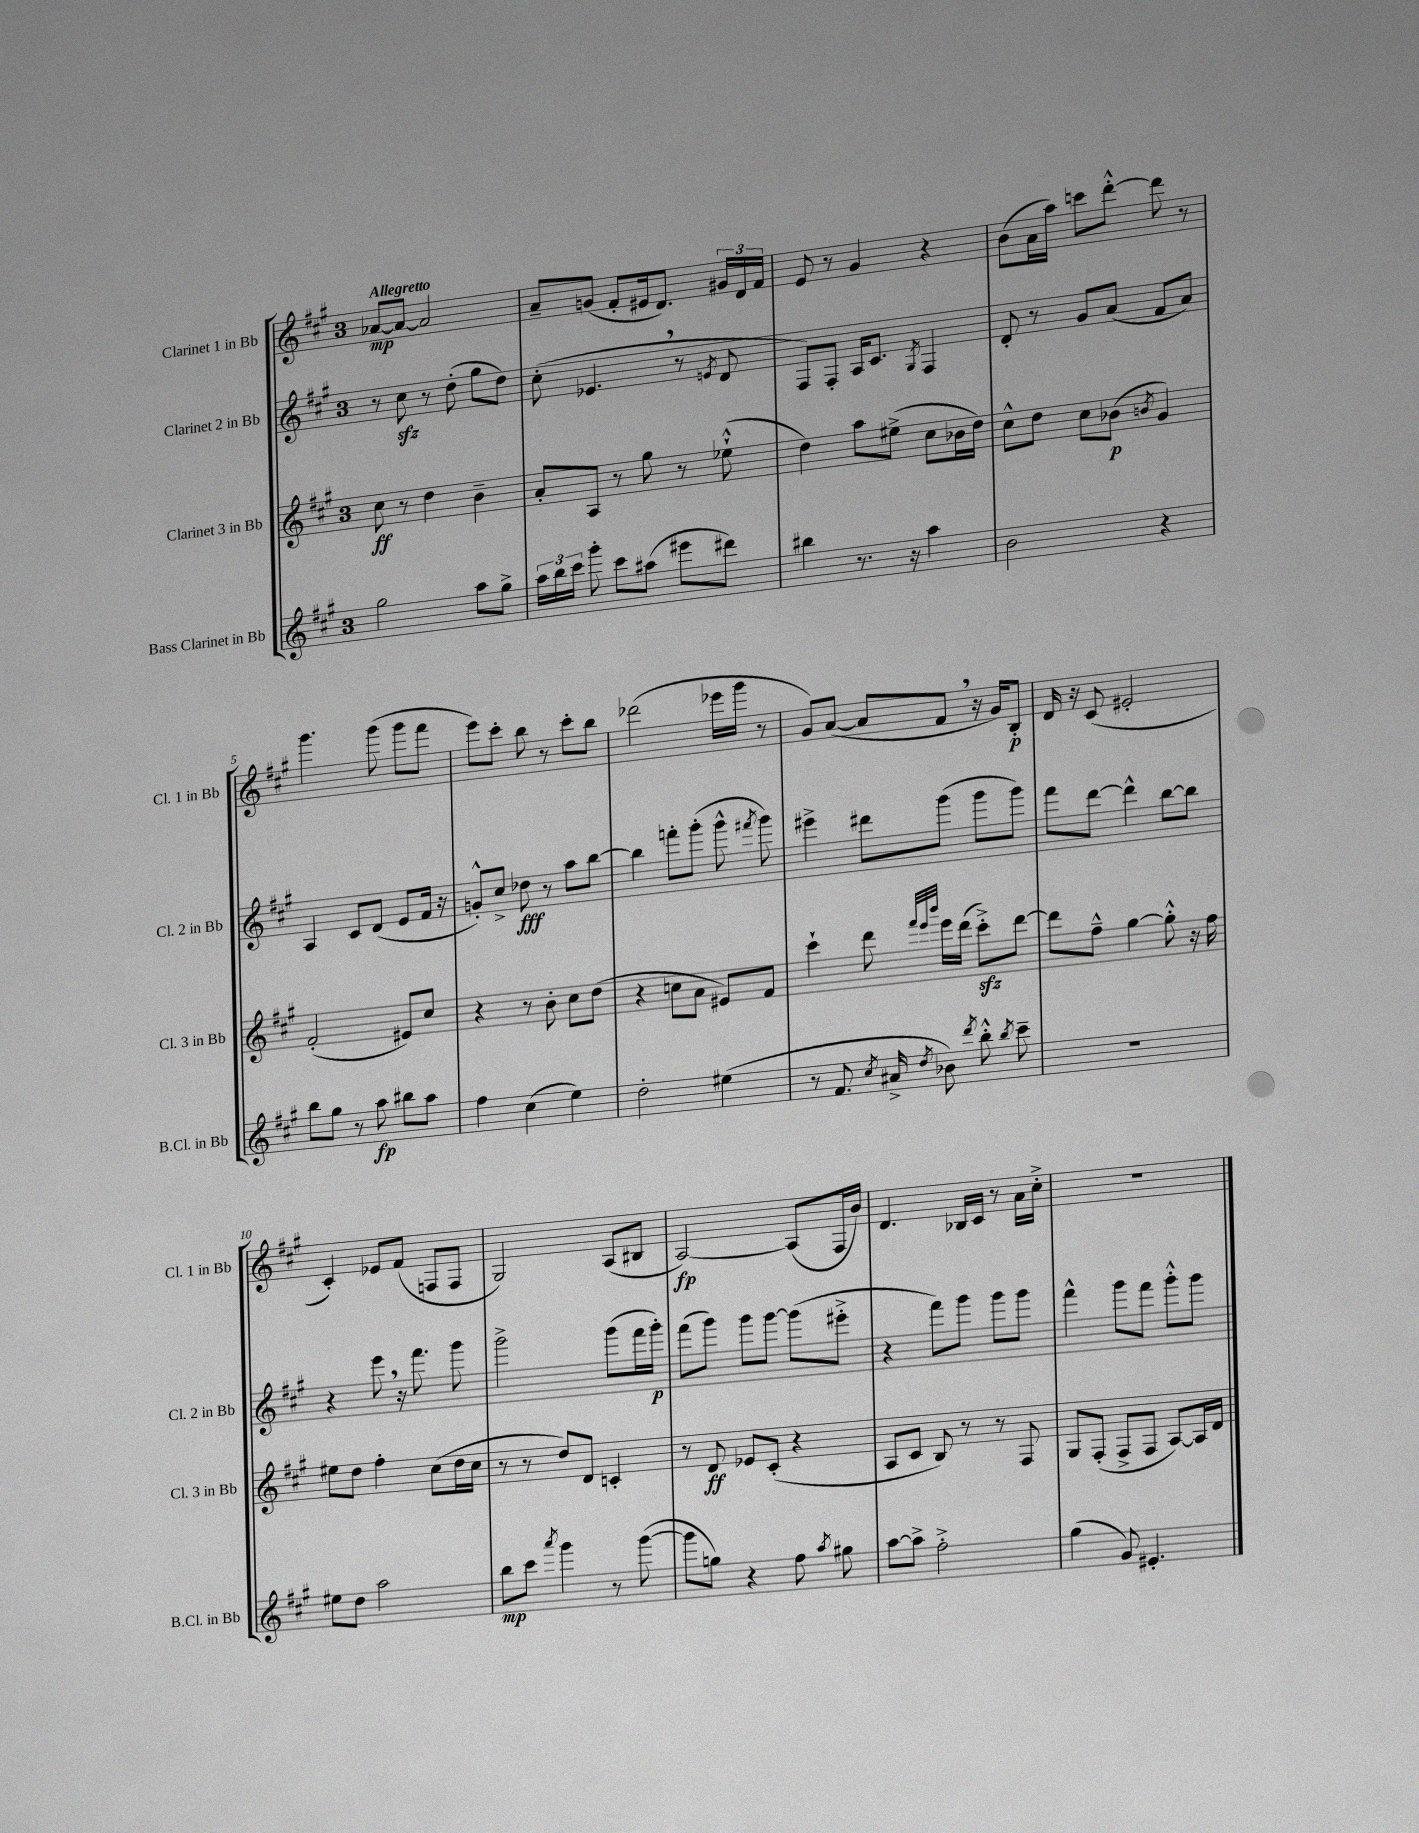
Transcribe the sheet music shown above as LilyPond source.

<<
\new StaffGroup <<
\new Staff = "s0" \with { instrumentName = "Clarinet 1 in Bb" shortInstrumentName = "Cl. 1 in Bb" } {
    \clef treble \key a \major \once \override Staff.TimeSignature.style = #'single-digit \time 3/4 \tempo "Allegretto"
    \autoBeamOff aes'8[~\mp aes'8]~ aes'2 |
    a'8[-- g'8]( fis'8[-. eis'16 d'8.]) \tuplet 3/2 { gis'16[ d'16 fis'16] } |
    e'8 r8 gis'4 r4 |
    b'8[( a'16 a''16]) c'''8[ d'''8]~-.-^ d'''8 r8 |
    gis'''4. gis'''8( gis'''8[ fis'''8] |
    e'''8[) cis'''8]-. b''8 r8 cis'''8[-. b''8] |
    des'''2( ees'''16[ gis'''16] r8 |
    gis'8[) a'8]~( a'8[ fis'8] \breathe r16 gis'16[) b8]-.\p |
    d'16 r16 cis'8( eis'2-. |
    cis'4-.) ees'8[ fis'8]( f8[ f8] |
    gis2) a8[( bis8] |
    a2~\fp) a8[( fis16 b'16]) |
    d'4. bes16[ cis'16] r8 a'16[ cis''16]-.-> |
    R2. \bar "|." |
}
\new Staff = "s1" \with { instrumentName = "Clarinet 2 in Bb" shortInstrumentName = "Cl. 2 in Bb" } {
    \clef treble \key a \major \once \override Staff.TimeSignature.style = #'single-digit \time 3/4
    \autoBeamOff r8 cis''8\sfz r8 d''8-.( gis''8[ d''8]) |
    cis''8-.( ees'4. \breathe r8 \acciaccatura { e'8 } d'8 |
    fis8[) fis8]-. a16[ cis'8.] \acciaccatura { gis8 } fis4 |
    d'8-. r8 gis'8[ a'8]( fis'8[ a'8]) |
    a4 cis'8[ d'8]( e'8[ fis'16] r16 |
    g'8[-.-^) cis''8]-> des''8\fff r8 a''8[ b''8]~ |
    b''4 f'''8[-. gis'''8]-.( gis'''8-^ \acciaccatura { fis'''8 } gis'''8) |
    eis'''4-> dis'''8[ gis'''8]( gis'''8[ gis'''8]) |
    fis'''8[ d'''8]~ d'''4-^ b''8[~ b''8] |
    r4 e'''8 \breathe r16 fis'''8. gis'''8 |
    gis'''2-> gis'''8[( fis'''16 gis'''16]-.\p) |
    fis'''8[( gis'''8]) gis'''8[ gis'''8]~ gis'''8[( eis'''8]-.-> |
    r4 fis'''8[) gis'''8] gis'''8[ gis'''8] |
    fis'''4-^ gis'''8[ fis'''8] gis'''8[-.-^ gis'''8] \bar "|." |
}
\new Staff = "s2" \with { instrumentName = "Clarinet 3 in Bb" shortInstrumentName = "Cl. 3 in Bb" } {
    \clef treble \key a \major \once \override Staff.TimeSignature.style = #'single-digit \time 3/4
    \autoBeamOff cis''8\ff r8 d''4 b'4-- |
    a'8[-. a8] r8 gis''8 r8 ees''8-!-^( |
    d''4) a''8[ eis''8]->( cis''8[ bes'16 d''16]) |
    cis''8[-^ d''8] cis''8[ bes'8]\p( \acciaccatura { b'8 } gis'4) |
    fis'2-.( eis'8[) cis''8] |
    r4 r8 b'8-. cis''8[ d''8]( |
    r4 c''8[ a'8] eis'8[) fis'8] |
    cis'''4-! d'''8 \grace { fis'''32[ e'''32 b'''32] } e'''16[ d'''16]( cis'''8[-.->\sfz) d'''8]~ |
    d'''8[ fis''8]---^ gis''4~ gis''8-.-^ r16 fis''16 |
    eis''8[ d''8] fis''4-. cis''8[( d''16 cis''16] |
    r8 r8 d''8[) d'8] c'4-. |
    r8 d'8\ff ees'8[ cis'8]-.( r4 |
    a8[ cis'8] b8) r8 r8 fis8 |
    gis8[ fis8]-.( fis8[-> fis8] a8[~) a16 d'16] \bar "|." |
}
\new Staff = "s3" \with { instrumentName = "Bass Clarinet in Bb" shortInstrumentName = "B.Cl. in Bb" } {
    \clef treble \key a \major \once \override Staff.TimeSignature.style = #'single-digit \time 3/4
    \autoBeamOff gis''2 a''8[ gis''8]-> |
    \tuplet 3/2 { a''16[ b''16 cis'''16] } gis'''8-. cis'''8[ ais''8]( eis'''8[ dis'''8]) |
    bis''4 r8. r16 a''4 |
    b'2 r4 |
    b''8[ gis''8] r8 a''8\fp bis''8[ a''8] |
    fis''4 cis''4( e''4) |
    d''2-. eis''4( |
    r8 fis'8. \acciaccatura { cis''8 } ais'16-> \acciaccatura { d''8 } bes'8) \acciaccatura { d'''8 } b''8-.-^ \acciaccatura { b''8 } cis'''8-- |
    R2. |
    eis''8[ d''8] a''2 |
    b''8[\mp cis'''8] \acciaccatura { a'''8 } gis'''4 r8 gis'''8~( |
    gis'''8[ g''8]) r4 fis''8 \acciaccatura { a''8 } gis''8 |
    a''8[~ a''8]-> fis''2-.-> |
    gis''4( gis'8) eis'4.-. \bar "|." |
}
>>
>>
